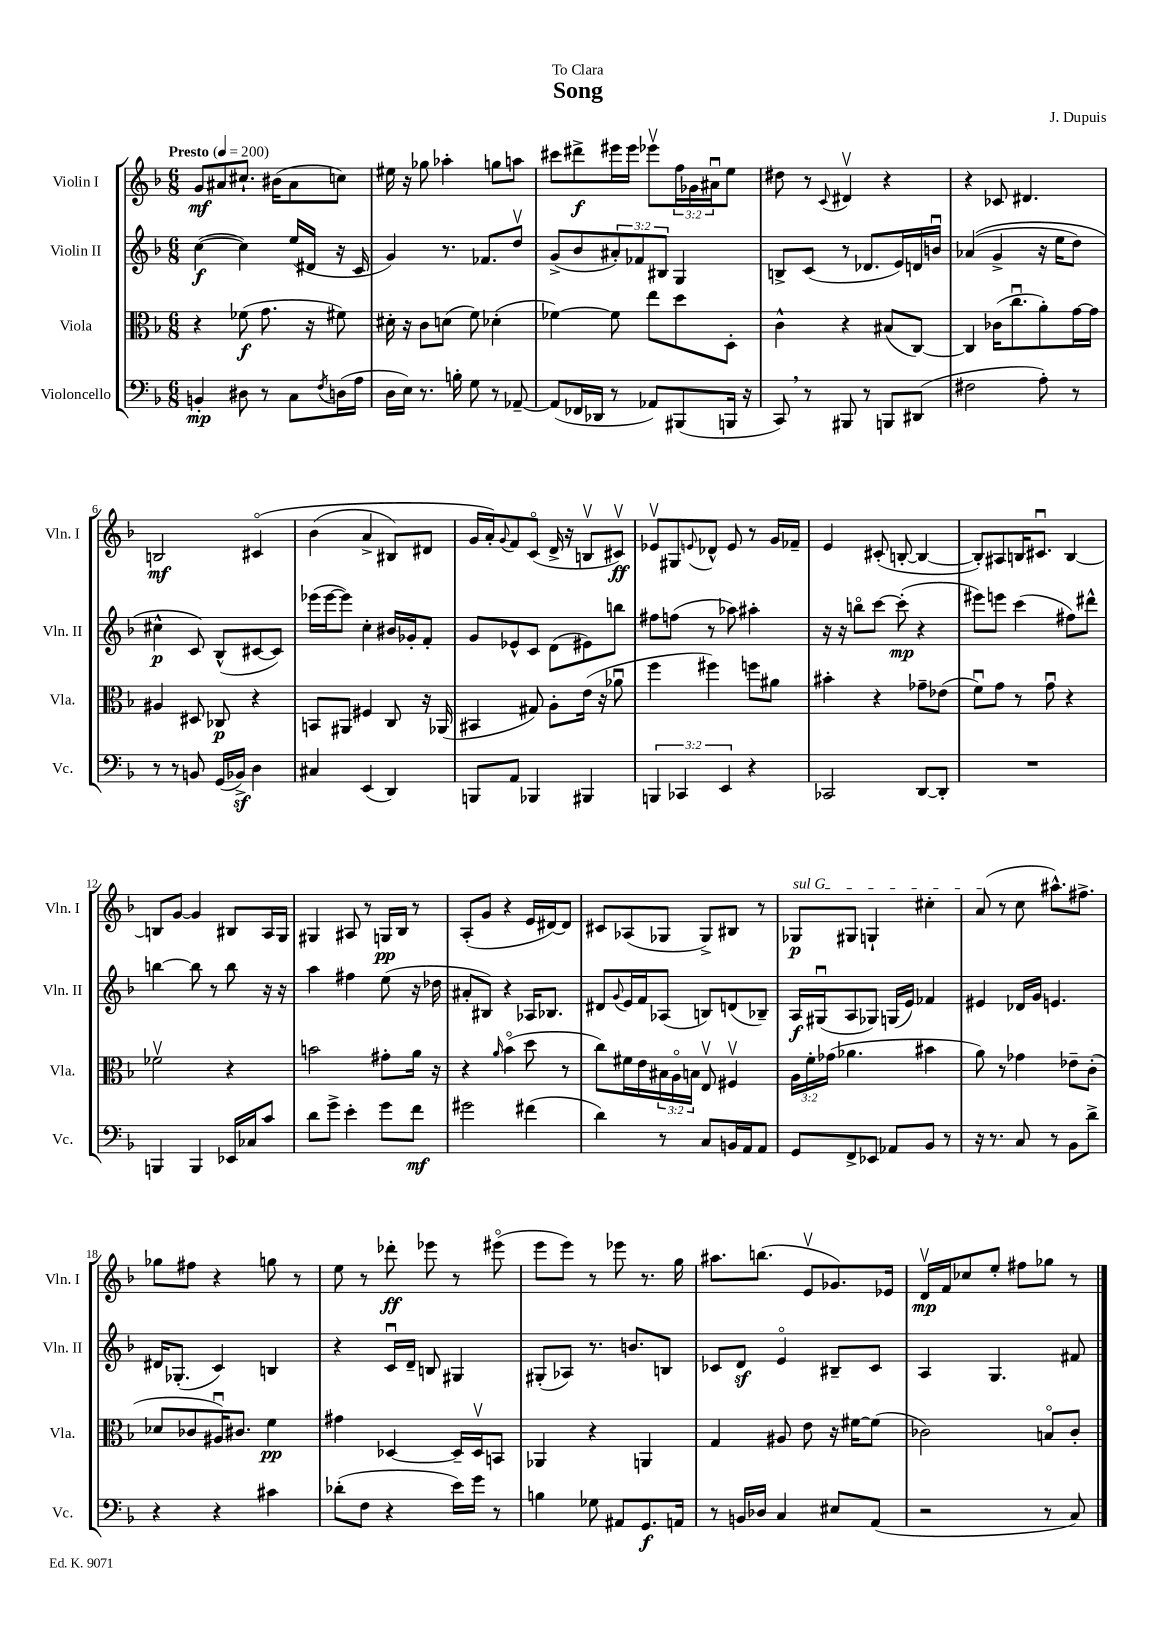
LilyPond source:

\header { title = "Song" composer = "J. Dupuis" dedication = "To Clara" }
<<
\new StaffGroup <<
\new Staff = "s0" \with { instrumentName = "Violin I" shortInstrumentName = "Vln. I" } {
    \clef treble \key f \major \numericTimeSignature \time 6/8 \override Staff.TupletNumber.text = #tuplet-number::calc-fraction-text \tempo "Presto" 4 = 200
    g'8\mf ais'8 cis''8.-! bis'16( ais'8 c''8) |
    eis''16 r16 ges''8 aes''4-. g''8 a''8 |
    cis'''8 dis'''8->\f eis'''16 eis'''16 ees'''8\upbow \tuplet 3/2 { f''16 ges'16 ais'16\downbow } e''8 |
    dis''8 r8 \appoggiatura { c'8 } dis'4\upbow r4 |
    r4 ces'8 dis'4. |
    b2\mf cis'4\flageolet\( |
    bes'4( a'4-> bis8) dis'8 |
    g'16 a'16-.\) \appoggiatura { g'8 } f'8 c'8\flageolet( d'16-> r16 b8\upbow cis'8\upbow\ff) |
    ees'8\upbow gis8 \appoggiatura { e'8 } des'8-^ e'8 r8 g'16 fes'16-- |
    e'4 cis'8-.( b8~-. b4~ |
    b8-.) ais8 b16 cis'8.\downbow b4~ |
    b8 g'8~ g'4 bis8 a16 g16 |
    gis4 ais8 r8 g16\pp bes16 r8 |
    a8-.( g'8 r4 e'16 dis'16~) dis'8 |
    cis'8 aes8( ges8 ges8->) bis8 r8 |
    \once \override TextSpanner.bound-details.left.text = \markup { \italic "sul G" } ges8\p\startTextSpan gis8 g4-! cis''4-. |
    a'8\stopTextSpan( r8 c''8 ais''8.-^) fis''8.-> |
    ges''8 fis''8 r4 g''8 r8 |
    e''8 r8 des'''8-.\ff ees'''8 r8 eis'''8\flageolet( |
    e'''8 e'''8) r8 ees'''8 r8. g''16 |
    ais''8. b''8.( e'8\upbow ges'8.) ees'16 |
    d'16\upbow\mp f'16 ces''8 e''8-. fis''8 ges''8 r8 \bar "|." |
}
\new Staff = "s1" \with { instrumentName = "Violin II" shortInstrumentName = "Vln. II" } {
    \clef treble \key f \major \numericTimeSignature \time 6/8 \override Staff.TupletNumber.text = #tuplet-number::calc-fraction-text
    c''4~\f( c''4) e''16( dis'16 r16 c'16 |
    g'4) r8. fes'8. d''8\upbow |
    g'8->( bes'8 \tuplet 3/2 { ais'8-.) fes'8 bis8 } g4 |
    b8-> c'8( r8 des'8. e'16) d'16 b'16\downbow |
    aes'4(\( g'4-> r16 e''16 d''8) |
    cis''4-^\p c'8\) bes8-^( cis'8~ cis'8) |
    ees'''16( ees'''16~ ees'''8) c''4-. bis'16 ges'16-. f'8-. |
    g'8 ees'8-^ c'8 d'8( eis'8) b''8 |
    fis''8 f''8( r8 aes''8) ais''4-. |
    r16 r16 b''8\flageolet c'''8~ c'''8-.\mp( r4 |
    eis'''8) e'''8 c'''4( fis''8) dis'''8-^ |
    b''4~ b''8 r8 b''8 r16 r16 |
    a''4 fis''4 e''8( r16 des''16 |
    ais'8-. bis8) r4 aes16 bes8. |
    dis'8 \appoggiatura { g'8 } e'16 f'16 aes8( b8) d'8( bes8--) |
    a16\f gis16\downbow( a8 ges8) g16( e'16) fes'4 |
    eis'4 des'16 g'16 e'4. |
    dis'16 ges8.-.( c'4) b4 |
    r4 c'16\downbow d'16-- b8 gis4 |
    gis8-.( aes8) r8. b'8. b8 |
    ces'8 d'8\sf e'4\flageolet bis8-- ces'8 |
    a4 g4. fis'8 \bar "|." |
}
\new Staff = "s2" \with { instrumentName = "Viola" shortInstrumentName = "Vla." } {
    \clef alto \key f \major \numericTimeSignature \time 6/8 \override Staff.TupletNumber.text = #tuplet-number::calc-fraction-text
    r4 fes'8\f( g'8. r16 fis'8) |
    dis'16-. r16 c'8 d'8( f'8) des'4-.( |
    fes'4~) fes'8 e''8 d''8 d8-. |
    c'4-^ r4 bis8( c8~) |
    c4 ces'16( c''8.\downbow a'8-.) g'16~ g'16 |
    ais4 dis8 ces8\p r4 |
    b,8 ais,8 fis4 c8 r16 aes,16( |
    bis,4 gis8) a8-. e'16( r16 aes'8\downbow |
    f''4 fis''4) f''8 ais'8 |
    bis'4-. r4 ges'8-- ees'8( |
    f'8\downbow) g'8 r8 g'8\downbow r4 |
    fes'2\upbow r4 |
    b'2 gis'8-. a'16 r16 |
    r4 \grace { a'16 } bes'4\flageolet( d''8 r8 |
    c''8) fis'16 e'16 \tuplet 3/2 { bis16 a16\flageolet b16 } e8\upbow fis4\upbow |
    \tuplet 3/2 { a16 f'16-. ges'16( } aes'4. bis'4 |
    a'8) r8 ges'4 ees'8-- c'8-.( |
    des'8 ces'8 ais16\downbow) cis'8. f'4\pp |
    gis'4 des4~ des16-- des16\upbow b,8 |
    aes,4 r4 a,4 |
    g4 ais8 e'8 r16 fis'16~ fis'8( |
    ces'2) b8\flageolet ces'8-. \bar "|." |
}
\new Staff = "s3" \with { instrumentName = "Violoncello" shortInstrumentName = "Vc." } {
    \clef bass \key f \major \numericTimeSignature \time 6/8 \override Staff.TupletNumber.text = #tuplet-number::calc-fraction-text
    b,4-.\mp dis8 r8 c8 \acciaccatura { f8 } d16( a16 |
    d16 e16) r8. b16-. g8 r8 aes,8~-- |
    aes,8( fes,16 des,16 r8 aes,8) bis,,8( b,,16 r16 |
    c,8) \breathe r8 bis,,8 r8 b,,8 dis,8( |
    fis2 a8-.) r8 |
    r8 r8 b,8 g,16( bes,16->\sf) d4 |
    cis4 e,4( d,4) |
    b,,8 a,8 bes,,4 bis,,4 |
    \tuplet 3/2 { b,,4 ces,4 e,4 } r4 |
    ces,2 d,8~ d,8-. |
    R2. |
    b,,4 b,,4 ees,16 ces16 c'8 |
    d'8 g'8-> e'4-. g'8 f'8\mf |
    gis'2 fis'4( |
    d'4) r8 c8 b,16 a,16 a,8 |
    g,8 f,8-> ees,8 aes,8 bes,8 r8 |
    r16 r8. c8 r8 bes,8 d'8-> |
    r4 r4 cis'4 |
    des'8-.( f8 r4 e'16) g'16 r8 |
    b4 ges8 ais,8 g,8.\f a,16 |
    r8 b,16 des16 c4 eis8 a,8( |
    r2 r8 c8) \bar "|." |
}
>>
>>
